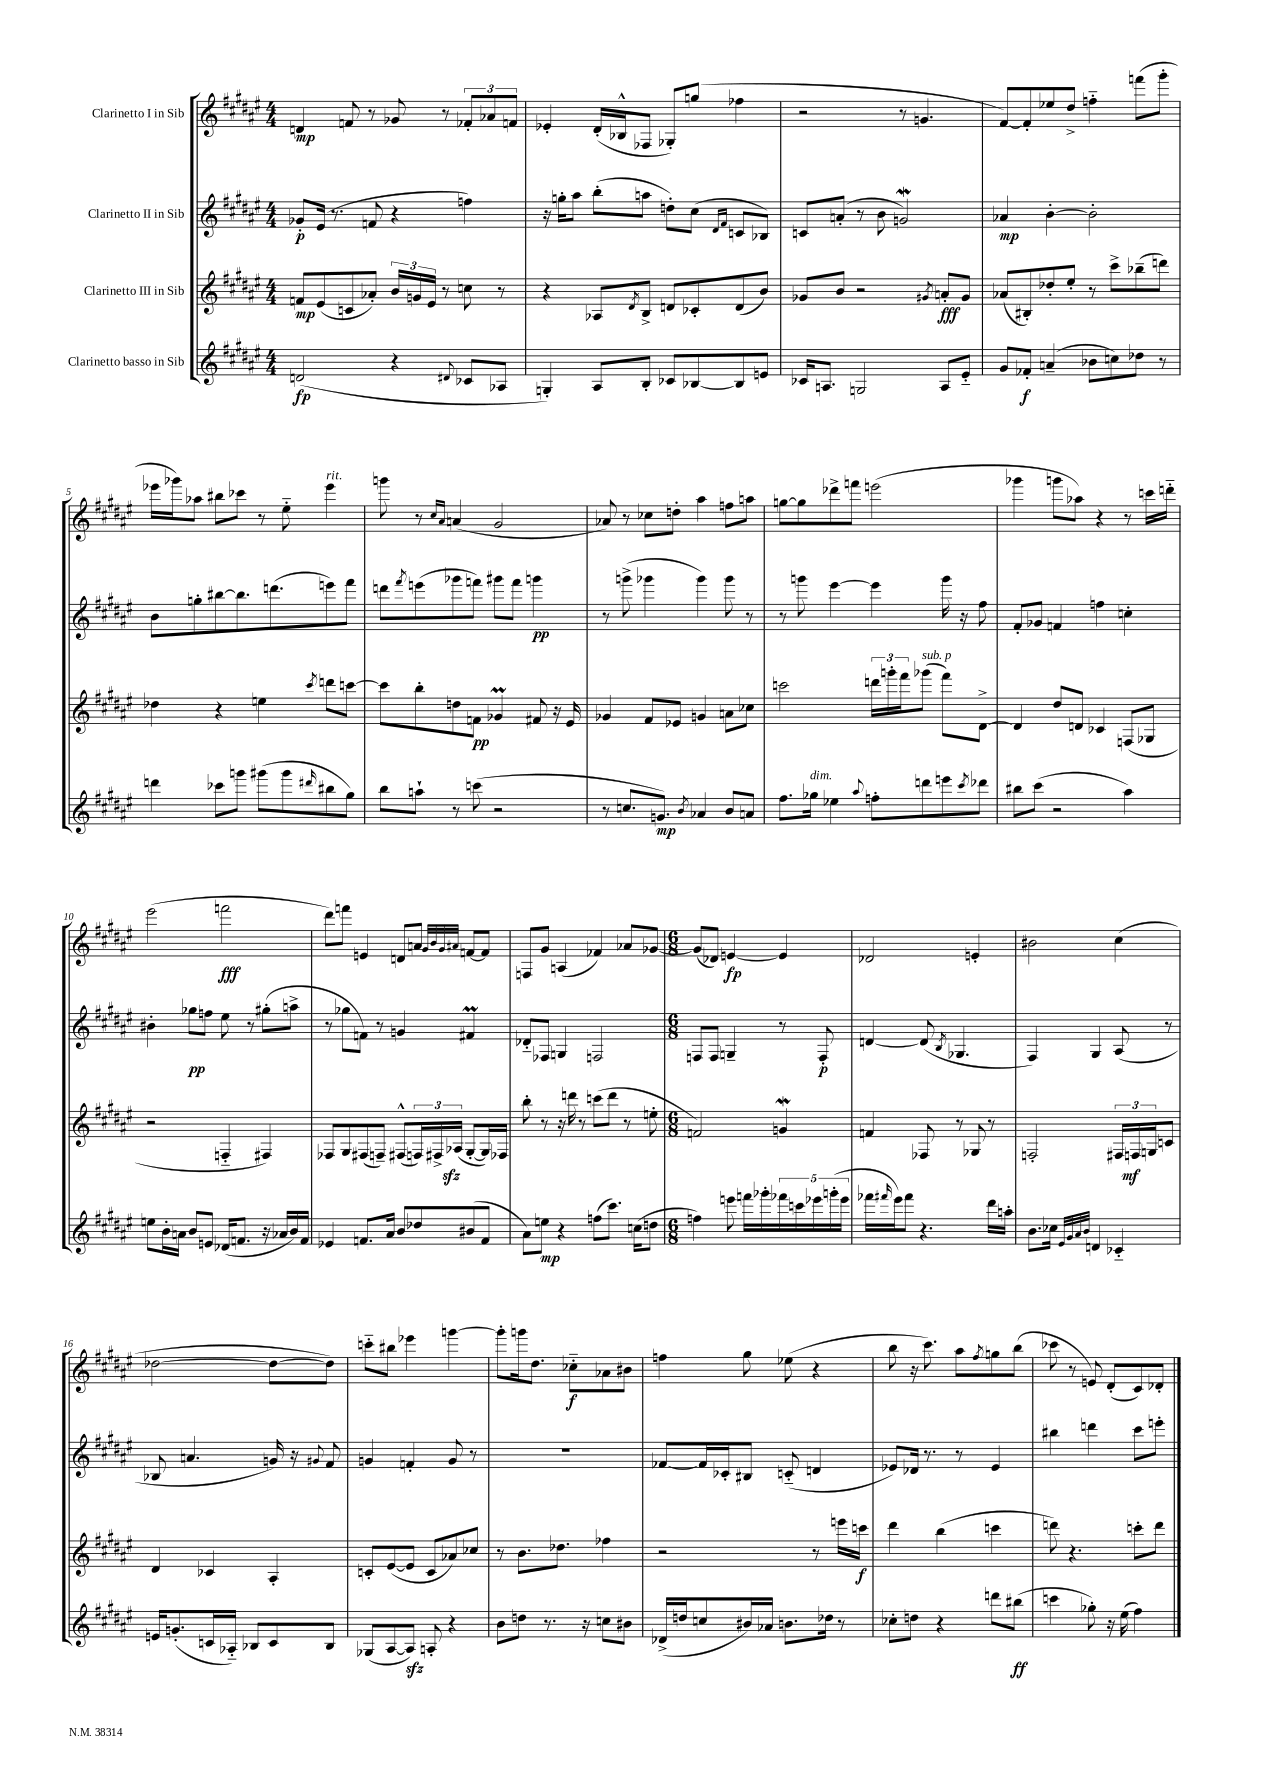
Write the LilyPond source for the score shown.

<<
\new StaffGroup <<
\new Staff = "s0" \with { instrumentName = "Clarinetto I in Sib" } {
    \clef treble \key fis \major \numericTimeSignature \time 4/4
    d'4\mp f'8 r8 ges'8 r8 \tuplet 3/2 { fes'8-. aes'8 f'8 } |
    ees'4-. dis'16-.( bes16-^ fes8 ges8-.) g''8( fes''4 |
    r2 r8 g'4. |
    fis'8~) fis'8-. ees''8 dis''8-> f''4-_ f'''8( gis'''8-. |
    ees'''16 ges'''16) aes''8 bis''8 ces'''8 r8 eis''8-_ ees'''4^\markup { \italic "rit." } |
    g'''8 r8 \grace { cis''16 ais'16 } a'4( gis'2 |
    aes'8) r8 ces''8 d''8-. ais''4 f''8 a''8 |
    g''8~ g''8 des'''8-> f'''8 e'''2( |
    ges'''4 g'''8 aes''8) r4 r8 c'''16 d'''16-_ |
    eis'''2( f'''2\fff |
    dis'''8) f'''8 e'4 \once \override Glissando.style = #'zigzag d'8\glissando a'8 \grace { gis'32 b'32 gis'32 ais'32 } f'8~ f'8 |
    f8 gis'8 a4( fes'4) aes'8 ges'8~ |
    \numericTimeSignature \time 6/8 ges'8( des'8) e'4~\fp e'4 |
    des'2 e'4-. |
    bis'2 cis''4( |
    des''2~ des''8~ des''8) |
    c'''8-_ bis''8 ees'''4 g'''4~ |
    g'''8-. g'''16 dis''8. ces''8-_\f aes'8 bis'8 |
    f''4 gis''8 ees''8( r4 |
    b''8 r16 cis'''8.) ais''8 \acciaccatura { fis''8 } g''8 b''8( |
    ces'''8 r8 e'8) dis'8-.( cis'8) des'8-. \bar "|." |
}
\new Staff = "s1" \with { instrumentName = "Clarinetto II in Sib" } {
    \clef treble \key fis \major \numericTimeSignature \time 4/4
    ges'8-.\p eis'16( r8. f'8 r4 f''4) |
    r16 g''16-. ais''8 b''8-.( a''8 d''8-.) cis''8( \grace { dis'16 fis'16 } c'8 bes8) |
    c'8 a'8-.( r8 b'8 g'2\mordent) |
    aes'4\mp b'4~-. b'2-. |
    b'8 g''8-. bis''8~ bis''8. d'''8.( e'''8) fis'''8 |
    d'''8 \acciaccatura { fis'''8 } e'''8( ges'''8 f'''8) gis'''8 f'''8 g'''4\pp |
    r8 g'''8->( ges'''4 ges'''4) ges'''8 r8 |
    r8 g'''8 eis'''4~ eis'''4 g'''16 r16 fis''8 |
    fis'8-. ges'8 f'4 f''4 c''4-. |
    bis'4-. ges''8\pp f''8 eis''8 r8 gis''8-.( a''8-> |
    r8 ges''8 f'8) r8 g'4 fis'4\prall |
    des'8-_ fes8 g4 f2 |
    \numericTimeSignature \time 6/8 f8 f8 g4-- r8 f8-.\p |
    d'4~ d'8( \acciaccatura { b8 } ges4. |
    fis4) gis4 ais8( r8 |
    bes8 a'4. g'16) r16 \appoggiatura { gis'8 } fis'8 |
    g'4 f'4-. g'8 r8 |
    R2. |
    fes'8~ fes'16 ces'16-. bis8 c'8-_( d'4 |
    ees'8) des'16 r8. r8 ees'4 |
    bis''4 d'''4 cis'''8 e'''8-. \bar "|." |
}
\new Staff = "s2" \with { instrumentName = "Clarinetto III in Sib" } {
    \clef treble \key fis \major \numericTimeSignature \time 4/4
    f'8\mp eis'8( c'8 aes'8-.) \tuplet 3/2 { b'16 g'16 eis'16 } r8 c''8 r8 |
    r4 aes8 \acciaccatura { dis'8 } b8-> d'8 ces'8-. d'8( b'8) |
    ges'8 b'8 r2 \acciaccatura { gis'8 } a'8-.\fff gis'8 |
    aes'8( bis8-.) des''8-. eis''8-. r8 cis'''8-> bes''8--( d'''8) |
    des''4 r4 e''4 \acciaccatura { cis'''8 } d'''8 c'''8~ |
    c'''8 b''8-. d''8 f'8\pp ges'4\prall fis'8 r16 eis'16 |
    ges'4 fis'8 ees'8 g'4 a'8 ces''8 |
    c'''2 \tuplet 3/2 { d'''16 g'''16-. fis'''16 } ges'''8^\markup { \italic "sub. p" }( fis'''8) dis'8~-> |
    dis'4 dis''8 d'8 ces'4 f8( ges8 |
    r2 f4-_ fis4) |
    fes8 gis8 fis8( f8--) fis8-^( \tuplet 3/2 { f16) fis16-> aes16\sfz( } gis8~-. gis16) fes16 |
    b''8-. r8 r16 d'''16 r8 c'''8( d'''8 r8 e''8-. |
    \numericTimeSignature \time 6/8 f'2) g'4\mordent |
    f'4 fes8 r8 ges8 r8 |
    f2-. \tuplet 3/2 { fis16 f16\mf g16 } c'8 |
    dis'4 ces'4 ais4-. |
    c'8-. eis'8~( eis'8 c'8 aes'8) ces''8 |
    r8 b'8. des''8. fes''4 |
    r2 r8 e'''16 c'''16\f |
    dis'''4 b''4( c'''4 |
    d'''8) r4. c'''8-. d'''8 \bar "|." |
}
\new Staff = "s3" \with { instrumentName = "Clarinetto basso in Sib" } {
    \clef treble \key fis \major \numericTimeSignature \time 4/4
    d'2\fp( r4 \appoggiatura { dis'8 } ces'8 aes8 |
    g4-.) ais8 b8-. ces'8 bes8~ bes8 e'8 |
    ces'16 a8. g2 a8 eis'8-_ |
    gis'8 fes'8-.\f a'4--( bes'8 c''8) des''8 r8 |
    d'''4 ces'''8 g'''8 gis'''8( gis'''8 \grace { dis'''16 } bis''8 gis''8) |
    b''8 a''8-! r8 c'''8( r2 |
    r8 c''8. g'8.\mp) \acciaccatura { b'8 } aes'4 b'8 a'8 |
    fis''8. ges''16^\markup { \italic "dim." } ees''4 \appoggiatura { ais''8 } f''8-. d'''8 e'''8 \acciaccatura { cis'''8 } des'''8 |
    bis''8 cis'''8( r2 ais''4) |
    e''8 b'16-. a'16 b'8 e'8 des'16( f'8. r16 aes'16 b'16) f'16 |
    ees'4 f'8. ais'16 b'8 des''8 bis'8( f'8 |
    ais'8) e''8\mp r4 f''8( cis'''8.) c''16( d''8 |
    \numericTimeSignature \time 6/8 f''4) e'''8 f'''16 ges'''16-. \tuplet 5/4 { fes'''16 c'''16 ees'''16 g'''16-.( ees'''16 } |
    fes'''16 \grace { fis'''16 } eis'''16) fis'''8 r4. dis'''16 a''16-. |
    b'8. ces''16 \grace { eis'32 gis'32 ais'32 b'32 } d'4 ces'4-_ |
    e'16 g'8.-.( c'16 aes16-_) bes8 c'8 bes8 |
    ges8( ais8~ ais8\sfz) a8-. r4 |
    b'8 d''8 r8. r16 c''8 bis'8 |
    des'16->( d''16 c''8 bis'16) aes'16 b'8. des''16 r8 |
    ces''8-. d''8 r4 d'''8 bis''8\ff( |
    c'''4 ges''8-.) r16 eis''16( fis''4) \bar "|." |
}
>>
>>
